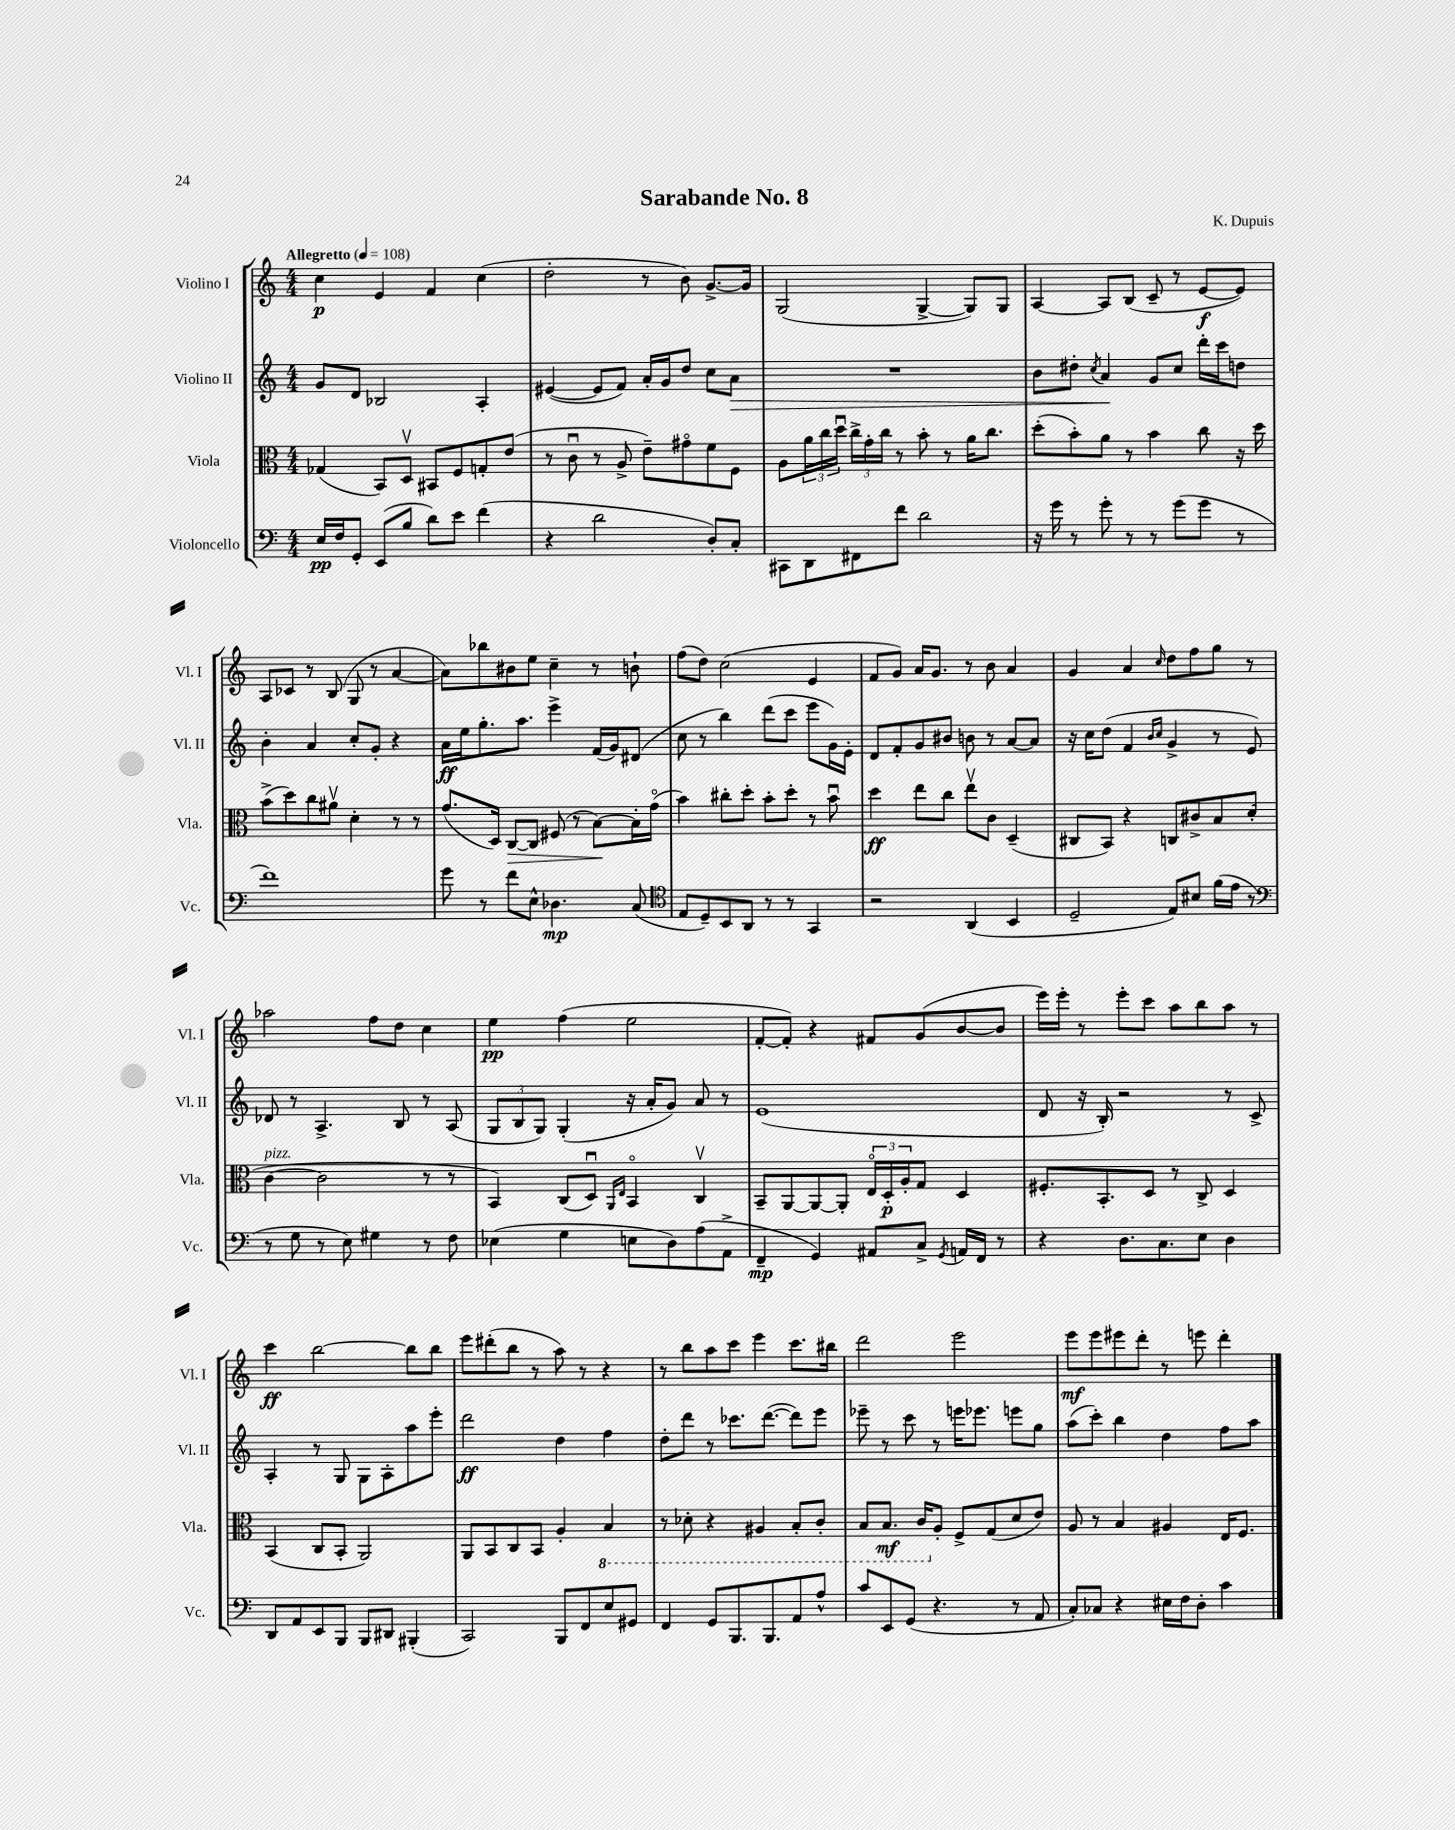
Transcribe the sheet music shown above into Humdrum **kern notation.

**kern	**kern	**kern	**kern
*staff4	*staff3	*staff2	*staff1
*clefF4	*clefC3	*clefG2	*clefG2
*k[]	*k[]	*k[]	*k[]
*M4/4	*M4/4	*M4/4	*M4/4
*MM108	*MM108	*MM108	*MM108
16E	(4G-	8g	4cc
16F	.	.	.
8GG'	.	8d	.
(8EE	8BB)	2B-	4e
8B	8Dv	.	.
8d)	8BB#	.	4f
8e	8F	.	.
(4f	8G'	4A'	(4cc
.	(8e	.	.
=	=	=	=
4r	8r	([4e#	2dd'
.	8cu	.	.
2d	8r	8e#]	.
.	8A^	8f)	.
.	8e~)	16a'	8r
.	.	16g	.
.	8g#o	8dd	8b)
8D')	8f	8cc	[8.g^
8C'	8F	8a	.
.	.	.	16g]
=	=	=	=
8CC#	8A	1r	(2G
8DD	24a	.	.
.	24cc	.	.
.	24ddu	.	.
8FF#	24cc^	.	.
.	24g'	.	.
.	24cc	.	.
8f	8r	.	.
2d	8b'	.	[4G^
.	8r	.	.
.	16a	.	8G])
.	8.cc	.	.
.	.	.	8G
=	=	=	=
16r	(8dd'	8b	[4A
16g	.	.	.
8r	8b')	8dd#'	.
.	.	8qcc	.
8g'	8a	4a	8A]
8r	8r	.	(8B
8r	4b	8g	8c~
(8g	.	8cc	8r
8g	8cc	16ddd'	[8e
.	.	16ccc	.
8r	16r	8dd	8e])
.	16dd	.	.
=	=	=	=
1f)	(8b^	4b'	8A
.	8dd)	.	8c-
.	8cc	4a	8r
.	8a#v	.	(8B
.	4d'	8cc'	8G
.	.	8g'	8r
.	8r	4r	[4a
.	8r	.	.
=	=	=	=
8g	(8.g	16a	8a])
.	.	16ee	.
8r	.	8.gg'	8bb-
.	16D)	.	.
8f	[8C	.	8b#
.	.	8.aa	.
8E^^	8C]	.	8ee
4.D-	(8F#	4eee^	4cc~
.	8r	.	.
.	[8B)	(16f	8r
.	.	16g)	.
(8C	16B']	(8d#	8b`
.	(16go	.	.
=	=	=	=
*clefC4	*	*	*
8E	4b)	8cc	(8ff
8D~)	.	8r	8dd)
8BB	8cc#'	4bb)	(2cc
8AA	8dd'	.	.
8r	8b'	(8ddd	.
8r	8dd'	8ccc	.
4GG	8r	8eee	4e
.	8bu	16g)	.
.	.	16e'	.
=	=	=	=
2r	4dd	8d	8f
.	.	8f'	8g)
.	8ee	8g	16a
.	.	.	8.g
.	8cc	8b#	.
(4AA	8eev	8b	8r
.	8c	8r	8b
4BB	(4D~	[8a	4a
.	.	8a]	.
=	=	=	=
2D~	8C#	16r	4g
.	.	16cc	.
.	8BB)	(8dd	.
.	4r	4f	4a
.	.	16qqb	.
.	.	16qqcc	16qqcc
8E)	8C	4g^	8dd
8B#	8c#^	.	8ff
(16f	8B	8r	8gg
16e	.	.	.
8r	(8d'	8e)	8r
=	=	=	=
*clefF4	*	*	*
8r	[4c	8d-	2aa-
8G	.	8r	.
8r	2c]	4.A^	.
8E)	.	.	.
4G#	.	.	8ff
.	.	8B	8dd
8r	8r	8r	4cc
8F	8r	(8A	.
=	=	=	=
(4E-	4BB)	12G	4ee
.	.	12B	.
.	.	12G)	.
4G	(8C	(4G'	(4ff
.	8Du)	.	.
.	16qqAA	.	.
.	16qqE	.	.
8E	4BBo	16r	2ee
.	.	16a'	.
8D)	.	8g)	.
(8A	4Cv	8a	.
8AA^	.	8r	.
=	=	=	=
4FF~	8BB~	(1e	[8f'
.	[8AA	.	8f'])
4GG)	8AA_	.	4r
.	8AA']	.	.
8AA#	24Eo	.	8f#
.	24D'	.	.
.	24A'	.	.
8C^	8G	.	(8g
8qGG	.	.	.
16AA	4D	.	[8b
16FF	.	.	.
8r	.	.	8b]
=	=	=	=
4r	8.F#'	8d	16eee)
.	.	.	16eee'
.	.	16r	8r
.	8.BB'	16B')	.
8.D	.	2r	8eee'
.	8D	.	8ccc
8.C	.	.	.
.	8r	.	8aa
8E	8C^	.	8bb
4D	4D	8r	8aa
.	.	8c^	8r
=	=	=	=
8DD	(4BB	4A'	4ccc
8AA	.	.	.
8EE	8C	8r	[2bb
8BBB	8BB'	8G	.
8BBB	2AA)	8G	.
8DD#	.	8A'	.
(4BBB#'	.	8aa	8bb]
.	.	8eee'	8bb
=	=	=	=
2CC)	8AA	2ddd	8eee
.	8BB	.	(8ddd#'
.	8C	.	8bb
.	8BB	.	8r
8BBB	4A'	4dd	8aa)
8FF	.	.	8r
8E	4BB	4ff	4r
8GG#	.	.	.
=	=	=	=
4FF	8r	8dd'	8r
.	8D-'	8ddd	8bb
8GG	4r	8r	8aa
8.BBB	.	8.ccc-	8ccc
.	4AA#	.	4eee
8.BBB	.	([8.ddd	.
8AA	8BB'	8ddd])	8.ccc
8A^^	8C'	8eee	.
.	.	.	16bb#
=	=	=	=
8c	8BB	8eee-~	2ddd
8EE	8.BB	8r	.
(8GG	.	8ccc	.
.	16C	.	.
4.r	8A'	8r	.
.	8F^	16eee	2eee
.	.	8.eee-	.
.	(8G	.	.
8r	8d	8eee	.
8AA	8e)	8gg	.
=	=	=	=
8C')	8A	(8aa	8eee
8C-	8r	8ccc')	8eee
4r	4B	4bb	8eee#
.	.	.	8ddd'
16E#	4A#	4dd	8r
16F	.	.	.
8D'	.	.	8eee
4c	16E	8ff	4ddd'
.	8.F	.	.
.	.	8aa	.
==	==	==	==
*-	*-	*-	*-
